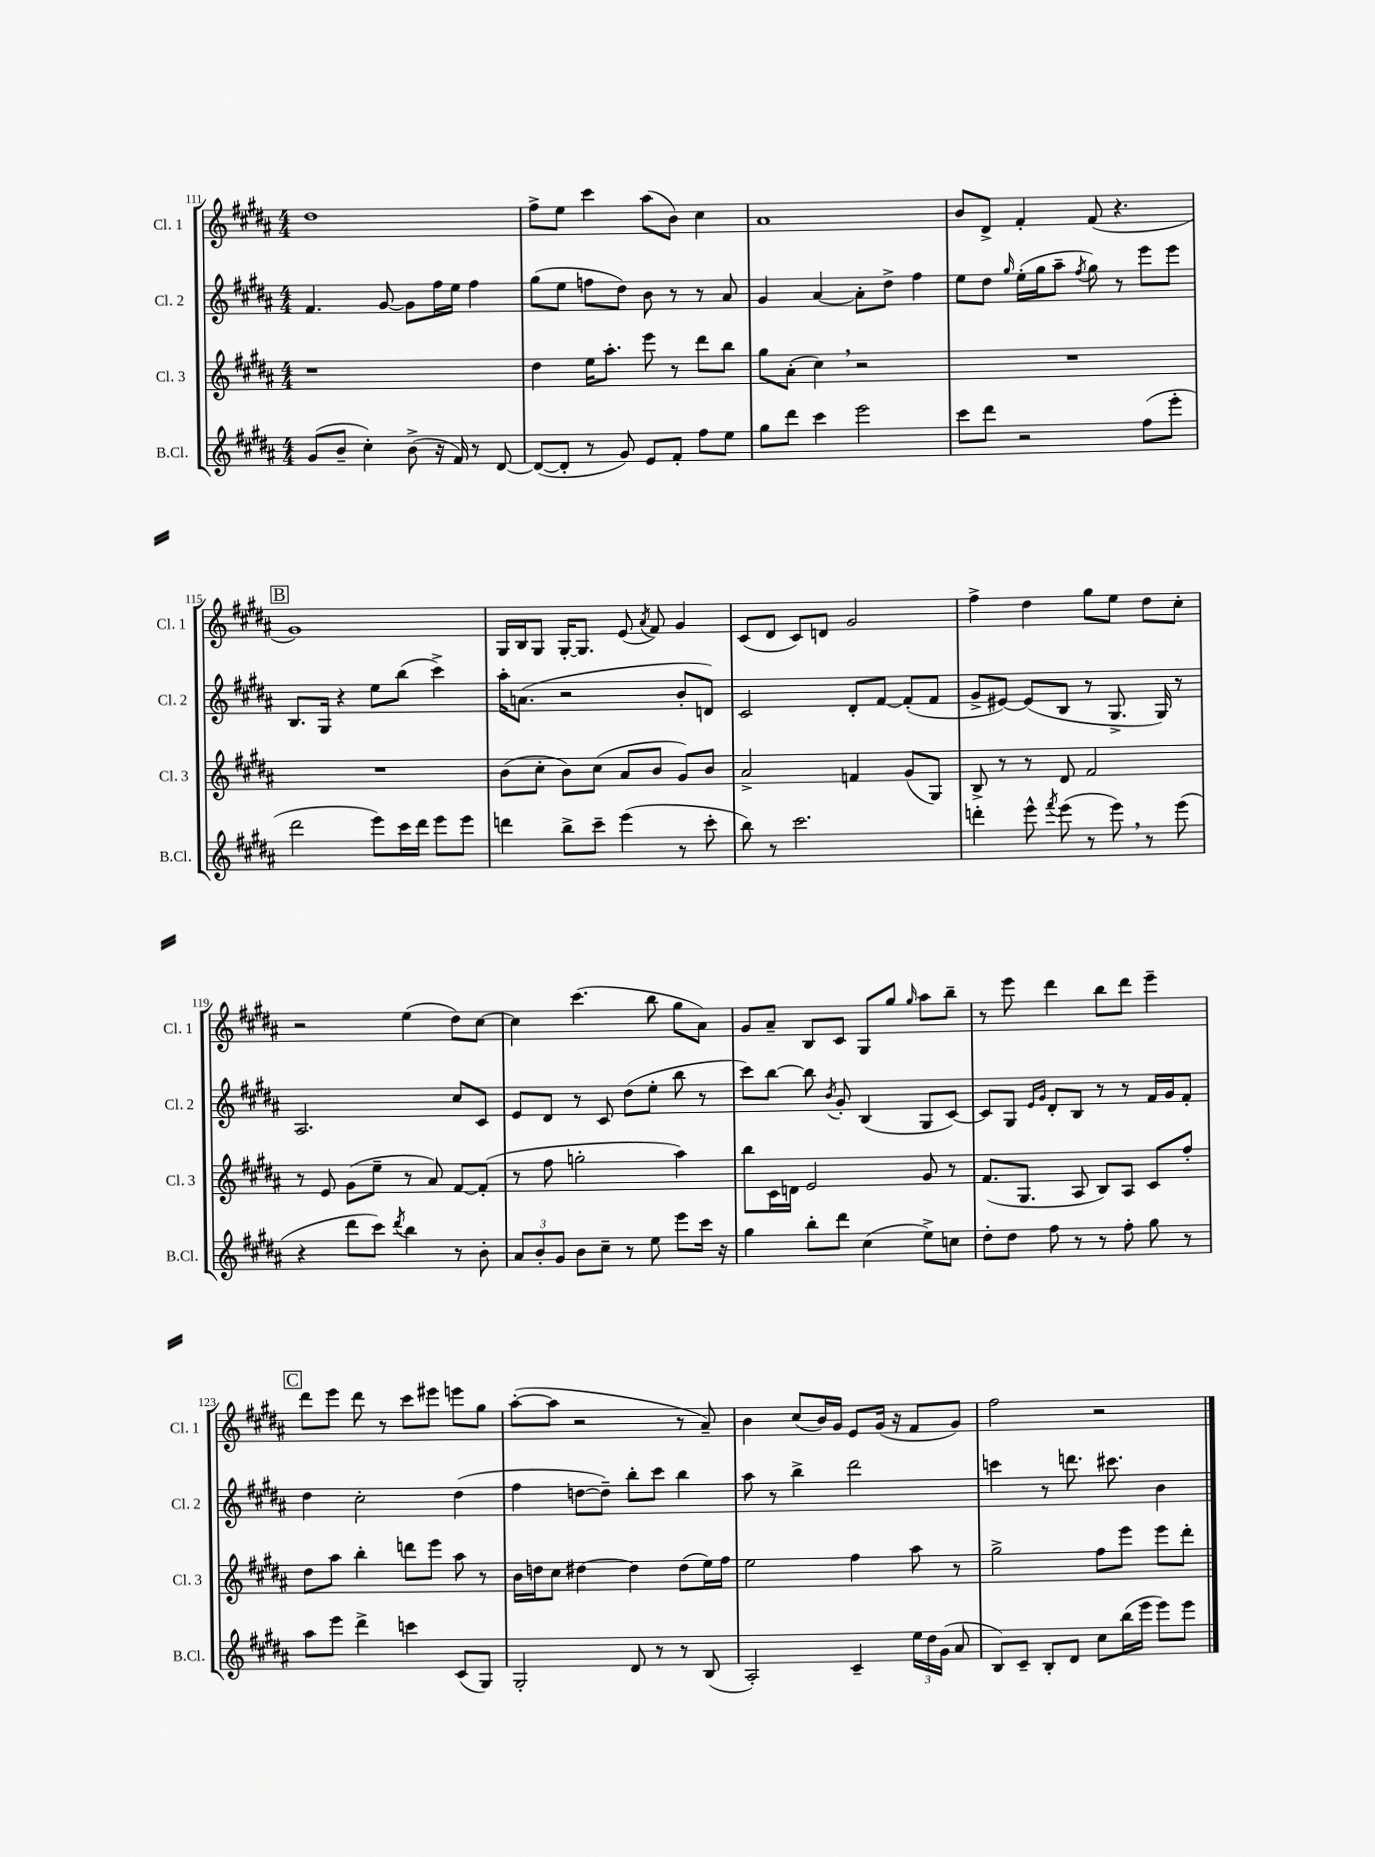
<<
\new StaffGroup <<
\new Staff = "s0" \with { instrumentName = "Cl. 1" shortInstrumentName = "Cl. 1" } {
    \clef treble \key b \major \numericTimeSignature \time 4/4
    \autoBeamOff dis''1 |
    fis''8[-> e''8] cis'''4 ais''8[( b'8]) cis''4 |
    ais'1 |
    b'8[ dis'8]-> fis'4-. fis'8( r4. |
    \mark \markup { \box "B" } gis'1) |
    gis16[ b16 gis8] gis16[~-. gis8.] e'8( \acciaccatura { ais'8 } fis'8) gis'4 |
    cis'8[( dis'8] cis'8[) d'8] gis'2 |
    fis''4-> dis''4 gis''8[ e''8] dis''8[ cis''8]-. |
    r2 e''4( dis''8[) cis''8]~ |
    cis''4 cis'''4.( b''8 gis''8[ ais'8]) |
    gis'8[ ais'8]-- b8[ cis'8] gis8[ gis''8] \grace { gis''16 } ais''8[ b''8]-- |
    r8 e'''8 dis'''4 b''8[ dis'''8] e'''4-- |
    \mark \markup { \box "C" } dis'''8[ e'''8] dis'''8 r8 cis'''8[ eis'''8] e'''8[ gis''8] |
    ais''8[~-.( ais''8] r2 r8 ais'8--) |
    b'4 cis''8[( b'16) gis'16] e'8[ gis'16]( r16 fis'8[ gis'8]) |
    fis''2 r2 \bar "|." |
}
\new Staff = "s1" \with { instrumentName = "Cl. 2" shortInstrumentName = "Cl. 2" } {
    \clef treble \key b \major \numericTimeSignature \time 4/4
    \autoBeamOff fis'4. gis'8~ gis'8[ fis''16 e''16] fis''4 |
    gis''8[( e''8] f''8[ dis''8]) b'8 r8 r8 ais'8 |
    gis'4 ais'4~ ais'8[-. dis''8]-> fis''4 |
    e''8[ dis''8] \grace { gis''16 } e''16[-.( gis''16 ais''8]-- \acciaccatura { fis''8 } gis''8) r8 e'''8[ e'''8] |
    \mark \markup { \box "B" } b8.[ gis16] r4 e''8[ b''8]( cis'''4->) |
    ais''16[-. a'8.]( r2 b'8[-. d'8]) |
    cis'2 dis'8[-. fis'8]~ fis'8[-.( fis'8] |
    gis'8[-> eis'8]~) eis'8[( b8] r8 gis8.-> gis16) r8 |
    ais2. cis''8[ cis'8] |
    e'8[ dis'8] r8 cis'8 dis''8[( e''8]-. b''8 r8 |
    cis'''8[) b''8]~ b''8 \acciaccatura { b'8 } gis'8-. b4( gis8[ cis'8]~) |
    cis'8[ gis8] \grace { e'16[ gis'16] } dis'8[-. b8] r8 r8 fis'16[ gis'16 fis'8]-. |
    \mark \markup { \box "C" } dis''4 cis''2-. dis''4( |
    fis''4 d''8[~ d''8]--) b''8[-. cis'''8] b''4 |
    ais''8 r8 b''4-> dis'''2 |
    c'''4 r8 d'''8. cis'''8. b'4 \bar "|." |
}
\new Staff = "s2" \with { instrumentName = "Cl. 3" shortInstrumentName = "Cl. 3" } {
    \clef treble \key b \major \numericTimeSignature \time 4/4
    \autoBeamOff r1 |
    dis''4 e''16[ ais''8.]-. e'''8 r8 dis'''8[ b''8] |
    gis''8[ ais'8]-.( cis''4) \breathe r2 |
    R1 |
    \mark \markup { \box "B" } R1 |
    b'8[( cis''8]-. b'8[) cis''8]( ais'8[ b'8] gis'8[) b'8] |
    ais'2-> f'4 gis'8[( gis8]) |
    b8-> r8 r8 dis'8 fis'2 |
    r8 e'8 gis'8[( e''8]-- r8 ais'8) fis'8[~ fis'8]-.( |
    r8 fis''8 g''2-. ais''4) |
    b''8[ cis'16 d'16] e'2 gis'8 r8 |
    fis'8.[( gis8.] ais8 b8[) ais8] cis'8[ fis''8]-. |
    \mark \markup { \box "C" } dis''8[ ais''8] b''4-. d'''8[ e'''8] ais''8 r8 |
    b'16[ d''16 cis''8] dis''4~ dis''4 dis''8[( e''16) fis''16] |
    e''2 fis''4 ais''8 r8 |
    gis''2-> fis''8[ e'''8] e'''8[ dis'''8]-. \bar "|." |
}
\new Staff = "s3" \with { instrumentName = "B.Cl." shortInstrumentName = "B.Cl." } {
    \clef treble \key b \major \numericTimeSignature \time 4/4
    \autoBeamOff gis'8[( b'8]-- cis''4-.) b'8->( r16 fis'16) r8 dis'8~ |
    dis'8[~( dis'8]-. r8 gis'8) e'8[ fis'8]-. fis''8[ e''8] |
    gis''8[ dis'''8] cis'''4 e'''2 |
    cis'''8[ dis'''8] r2 fis''8[( e'''8]-. |
    \mark \markup { \box "B" } dis'''2 e'''8[) cis'''16 dis'''16] e'''8[ e'''8] |
    d'''4 b''8[-> cis'''8]-- e'''4( r8 cis'''8-. |
    b''8) r8 cis'''2. |
    d'''4-. e'''8-^ \acciaccatura { fis'''8 } e'''8( r8 e'''8) \breathe r8 e'''8( |
    r4 dis'''8[ cis'''8]) \acciaccatura { dis'''8 } b''4 r8 b'8-. |
    \tuplet 3/2 { ais'8[ b'8-. gis'8] } b'8[ cis''8]-- r8 e''8 e'''8[ cis'''16] r16 |
    gis''4 b''8[-. dis'''8] cis''4( e''8[->) c''8] |
    dis''8[-. dis''8] fis''8 r8 r8 fis''8-. gis''8 r8 |
    \mark \markup { \box "C" } ais''8[ e'''8] dis'''4-> c'''4 cis'8[( gis8]) |
    gis2-. dis'8 r8 r8 b8( |
    ais2-.) cis'4-- \tuplet 3/2 { e''16[ dis''16 gis'16]( } ais'8 |
    b8[) cis'8]-- b8[-. dis'8] cis''8[ b''16( e'''16] e'''8[) e'''8] \bar "|." |
}
>>
>>
\layout { \context { \Score currentBarNumber = #111 } }
